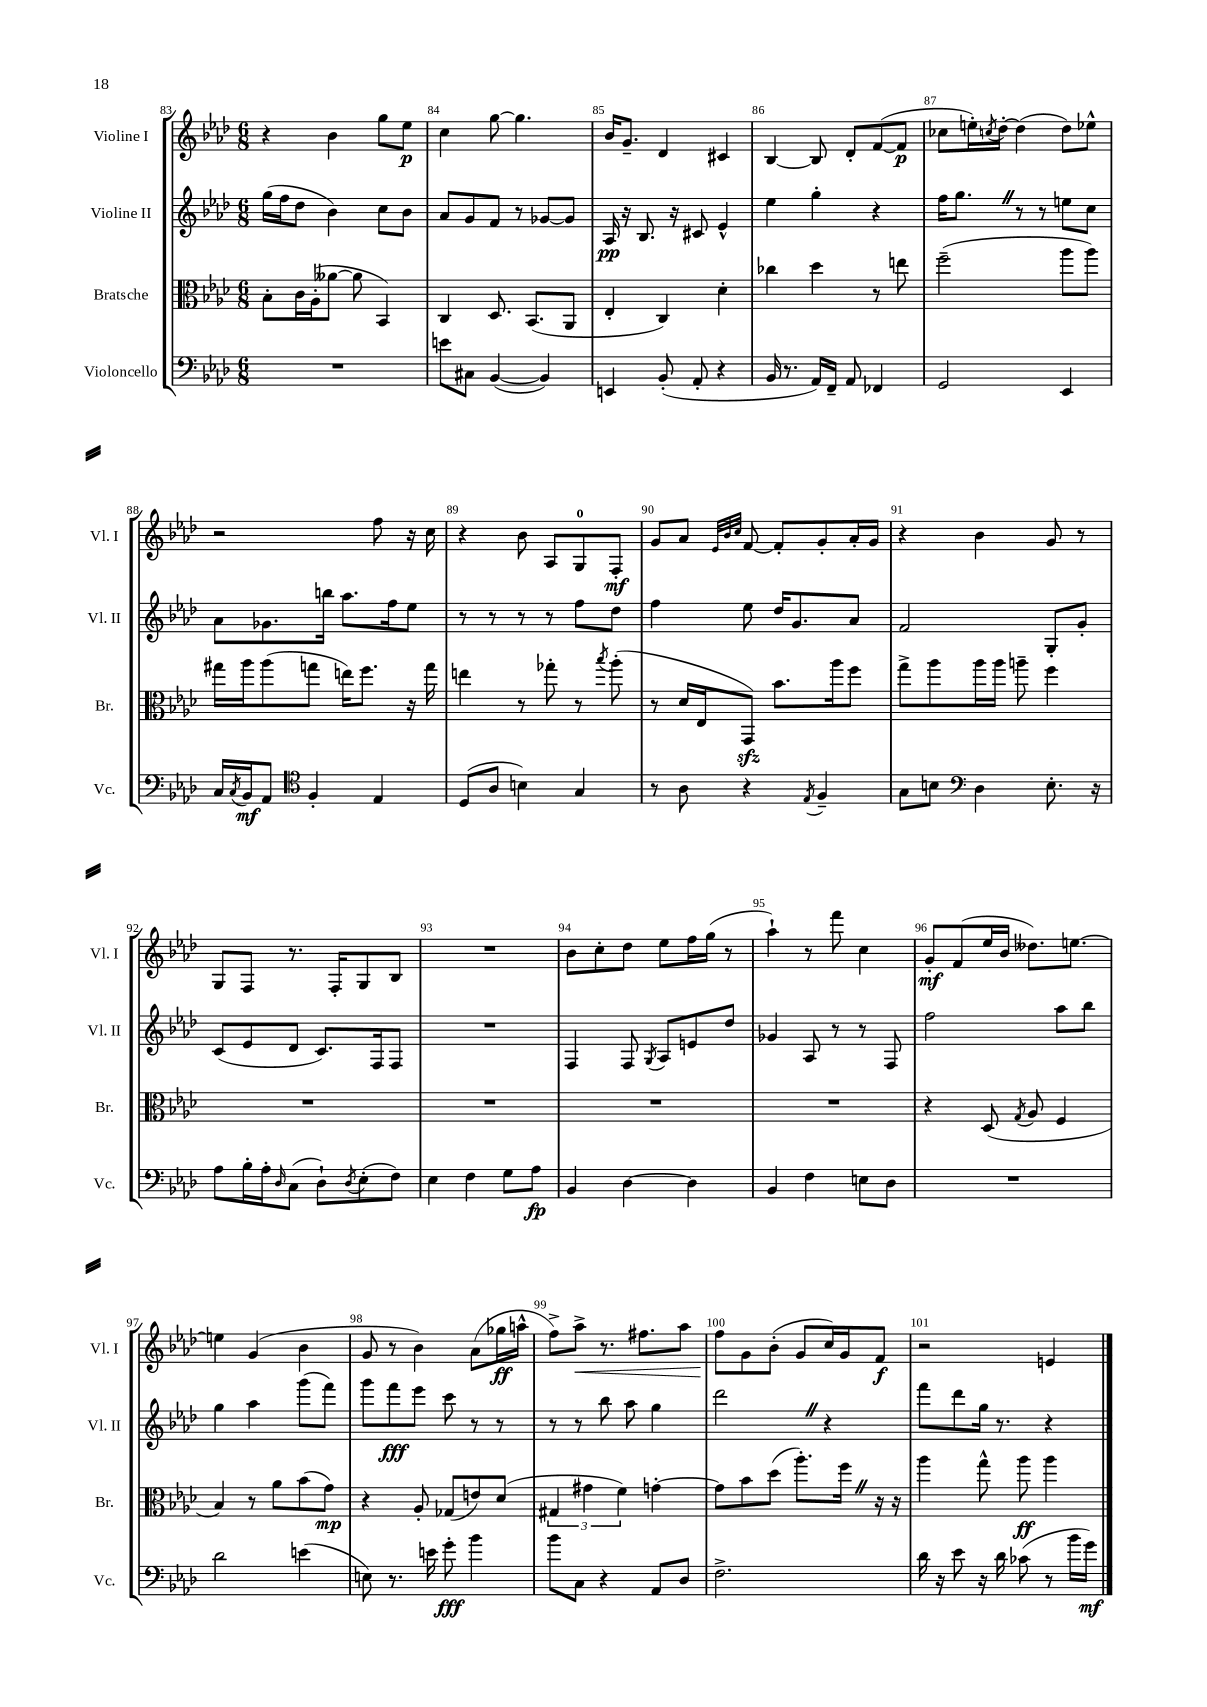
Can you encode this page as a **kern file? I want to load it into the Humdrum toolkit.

**kern	**dynam	**kern	**dynam	**kern	**dynam	**kern	**dynam
*part4	*part4	*part3	*part3	*part2	*part2	*part1	*part1
*staff4	*staff4	*staff3	*staff3	*staff2	*staff2	*staff1	*staff1
*I"Violoncello	*	*I"Bratsche	*	*I"Violine II	*	*I"Violine I	*
*I'Vc.	*	*I'Br.	*	*I'Vl. II	*	*I'Vl. I	*
*clefF4	*	*clefC3	*	*clefG2	*	*clefG2	*
*k[b-e-a-d-]	*	*k[b-e-a-d-]	*	*k[b-e-a-d-]	*	*k[b-e-a-d-]	*
*M6/8	*	*M6/8	*	*M6/8	*	*M6/8	*
=83	=83	=83	=83	=83	=83	=83	=83
2.r	.	8B-'\L	.	(16gg\LL	.	4r	.
.	.	.	.	16ff\J	.	.	.
.	.	16c\L	.	8dd-\J	.	.	.
.	.	(16A-'\J	.	.	.	.	.
.	.	[8a--X\J	.	4b-\)	.	4b-\	.
.	.	8a--\]	.	.	.	.	.
.	.	4BB-/)	.	8cc\L	.	8gg\L	.
.	.	.	.	8b-\J	.	8ee-\J	p
=84	=84	=84	=84	=84	=84	=84	=84
8en\L	.	4C/	.	8a-/L	.	4cc\	.
8C#X\J	.	.	.	8g/	.	.	.
([4BB-/	.	8.D-/	.	8f/J	.	[8gg\	.
.	.	.	.	8r	.	4.gg\]	.
.	.	(8.BB-/L	.	.	.	.	.
4BB-/])	.	.	.	[8g-X/L	.	.	.
.	.	8AA-/J	.	8g-/J]	.	.	.
=85	=85	=85	=85	=85	=85	=85	=85
4EEn/	.	4E-'/	.	16A-/	pp	16b-/KL	.
.	.	.	.	16r	.	8.g~/J	.
.	.	.	.	8.B-/	.	.	.
(8BB-'/	.	4C/)	.	.	.	4d-/	.
.	.	.	.	16r	.	.	.
8AA-'/	.	.	.	8c#X/	.	.	.
4r	.	4d-'\	.	4e-^^/	.	4c#X/	.
=86	=86	=86	=86	=86	=86	=86	=86
16BB-/	.	4cc-X\	.	4ee-\	.	[4B-/	.
8.r	.	.	.	.	.	.	.
16AA-/LL)	.	4dd-\	.	4gg'\	.	8B-/]	.
16FF~/JJ	.	.	.	.	.	.	.
8AA-/	.	.	.	.	.	8d-'/L	.
4FF-X/	.	8r	.	4r	.	([8f/	.
.	.	8een\	.	.	.	8f/J]	p
=87	=87	=87	=87	=87	=87	=87	=87
2GG/	.	(2ff~\	.	16ff\KL	.	8cc-X\L	.
.	.	.	.	8.ggZ\J	.	.	.
.	.	.	.	.	.	16een'\L)	.
.	.	.	.	.	.	8qccn/	.
.	.	.	.	.	.	[16dd-'\JJ	.
.	.	.	.	8r	.	(4dd-\]	.
.	.	.	.	8r	.	.	.
4EE-/	.	8aa-\L	.	8een\L	.	8dd-\L)	.
.	.	8aa-\J)	.	8cc\J	.	8ee-X^^\J	.
!!LO:LB:g=z
=88	=88	=88	=88	=88	=88	=88	=88
16C/LL	.	16gg#X\LL	.	8a-\L	.	2r	.
8qC/	.	.	.	.	.	.	.
16BB-/J	mf	16aa-\J	.	.	.	.	.
8AA-/J	.	(8aa-\	.	8.g-X\	.	.	.
*clefC4	*	*	*	*	*	*	*
4F'/	.	8ggn\J	.	.	.	.	.
.	.	.	.	16bbn\Jk	.	.	.
.	.	16een\KL)	.	8.aa-\L	.	.	.
.	.	8.ff\J	.	.	.	.	.
4E-/	.	.	.	.	.	8ff\	.
.	.	.	.	16ff\k	.	.	.
.	.	16r	.	8ee-\J	.	16r	.
.	.	16gg\	.	.	.	16cc\	.
=89	=89	=89	=89	=89	=89	=89	=89
(8D-/L	.	4een\	.	8r	.	4r	.
8A-/J	.	.	.	8r	.	.	.
4Bn\)	.	8r	.	8r	.	8b-\	.
.	.	8gg-X'\	.	8r	.	8A-/L	.
4G/	.	8r	.	8ff\L	.	8G/	.
.	.	8qbb-/	.	.	.	.	.
.	.	(8aa-'\	.	8dd-\J	.	8F'/J	mf
=90	=90	=90	=90	=90	=90	=90	=90
8r	.	8r	.	4ff\	.	8g/L	.
8A-\	.	16d-/LL	.	.	.	8a-/J	.
.	.	16E-/J	.	.	.	.	.
.	.	.	.	.	.	32qqe-/LLL	.
.	.	.	.	.	.	32qqb-/	.
.	.	.	.	.	.	32qqcc/JJJ	.
4r	.	8GGzz/J)	.	8ee-\	.	[8f/	.
.	.	8.b-\L	.	16dd-/KL	.	8f'/L]	.
.	.	.	.	8.g/	.	.	.
8qE-/	.	.	.	.	.	.	.
4F~/	.	.	.	.	.	8g'/	.
.	.	16aa-\k	.	.	.	.	.
.	.	8ff\J	.	8a-/J	.	16a-'/L	.
.	.	.	.	.	.	16g/JJ	.
=91	=91	=91	=91	=91	=91	=91	=91
8G\L	.	8gg^\L	.	2f/	.	4r	.
8Bn\J	.	8aa-\	.	.	.	.	.
*clefF4	*	*	*	*	*	*	*
4D-\	.	16aa-\L	.	.	.	4b-\	.
.	.	16aa-\JJ	.	.	.	.	.
.	.	8aan~\	.	.	.	.	.
8.E-'\	.	4ff\	.	8G'/L	.	8g/	.
.	.	.	.	8g'/J	.	8r	.
16r	.	.	.	.	.	.	.
!!LO:LB:g=z
=92	=92	=92	=92	=92	=92	=92	=92
8A-\L	.	2.r	.	(8c/L	.	8G/L	.
16B-'\L	.	.	.	8e-/	.	8F/J	.
16A-'\J	.	.	.	.	.	.	.
16qqD-/	.	.	.	.	.	.	.
(8C\J	.	.	.	8d-/J	.	8.r	.
8D-`\L)	.	.	.	8.c/L)	.	.	.
.	.	.	.	.	.	16F'/KL	.
8qD-/	.	.	.	.	.	.	.
(8E-'\	.	.	.	.	.	8G/	.
.	.	.	.	16F/k	.	.	.
8F\J)	.	.	.	8F/J	.	8B-/J	.
=93	=93	=93	=93	=93	=93	=93	=93
4E-\	.	2.r	.	2.r	.	2.r	.
4F\	.	.	.	.	.	.	.
8G\L	.	.	.	.	.	.	.
8A-\J	fp	.	.	.	.	.	.
=94	=94	=94	=94	=94	=94	=94	=94
4BB-/	.	2.r	.	4F/	.	8b-\L	.
.	.	.	.	.	.	8cc'\	.
[4D-\	.	.	.	8F/	.	8dd-\J	.
.	.	.	.	8qG/	.	.	.
.	.	.	.	8A-/L	.	8ee-\L	.
4D-\]	.	.	.	8en/	.	16ff\L	.
.	.	.	.	.	.	(16gg\JJ	.
.	.	.	.	8dd-/J	.	8r	.
=95	=95	=95	=95	=95	=95	=95	=95
4BB-/	.	2.r	.	4g-X/	.	4aa-`\)	.
4F\	.	.	.	8A-/	.	8r	.
.	.	.	.	8r	.	8fff\	.
8En\L	.	.	.	8r	.	4cc\	.
8D-\J	.	.	.	8F/	.	.	.
=96	=96	=96	=96	=96	=96	=96	=96
2.r	.	4r	.	2ff\	.	8g'/L	mf
.	.	.	.	.	.	(8f/	.
.	.	(8D-/	.	.	.	16ee-/L	.
.	.	.	.	.	.	16b-/JJ	.
.	.	8qG/	.	.	.	.	.
.	.	8A-/	.	.	.	8.dd--X\L)	.
.	.	4F/	.	8aa-\L	.	.	.
.	.	.	.	.	.	[8.een\J	.
.	.	.	.	8bb-\J	.	.	.
!!LO:LB:g=z
=97	=97	=97	=97	=97	=97	=97	=97
2d-\	.	4B-/)	.	4gg\	.	4een\]	.
.	.	8r	.	4aa-\	.	(4g/	.
.	.	8a-\L	.	.	.	.	.
(4en\	.	(8b-\	.	(8ggg\L	.	4b-\	.
.	.	8g\J)	mp	8fff\J)	.	.	.
=98	=98	=98	=98	=98	=98	=98	=98
8En\)	.	4r	.	8ggg\L	.	8g/	.
8.r	.	.	.	8fff\	fff	8r	.
.	.	8A-'/	.	8eee-\J	.	4b-\)	.
16en\	.	.	.	.	.	.	.
8g'\	fff	(8G-X/L	.	8ccc\	.	.	.
4b-\	.	8en/)	.	8r	.	(8a-\L	.
.	.	(8d-/J	.	8r	.	16gg-X\L	ff
.	.	.	.	.	.	16aan^^\JJ	.
=99	=99	=99	=99	=99	=99	=99	=99
8b-\L	.	6G#X/	.	8r	.	8ff^\L)	.
!	!	!	!	!	!	!	!LO:HP:b
8C\J	.	.	.	8r	.	8aa-^\J	<
.	.	6g#X\	.	.	.	.	.
4r	.	.	.	8bb-\	.	8.r	.
.	.	6f\)	.	.	.	.	.
.	.	.	.	8aa-\	.	.	.
.	.	.	.	.	.	8.ff#X\L	.
8AA-/L	.	[4gn'\	.	4gg\	.	.	.
8D-/J	.	.	.	.	.	8aa-\J	.
=100	=100	=100	=100	=100	=100	=100	=100
2.F^\	.	8g\L]	.	2ddd-Z\	.	8ff\L	.
.	.	8b-\	.	.	.	8g\	[
.	.	(8dd-\J	.	.	.	(8b-'\J	.
.	.	8.aa-'\L)	.	.	.	8g/L	.
.	.	.	.	4r	.	16cc/L)	.
.	.	16ffZ\Jk	.	.	.	16g/J	.
.	.	16r	.	.	.	8f/J	f
.	.	16r	.	.	.	.	.
=101	=101	=101	=101	=101	=101	=101	=101
16d-\	.	4aa-\	.	8fff\L	.	2r	.
16r	.	.	.	.	.	.	.
8e-\	.	.	.	8ddd-\	.	.	.
16r	.	8gg^^\	.	16gg\Jk	.	.	.
16d-\	.	.	.	8.r	.	.	.
(8c-X\	.	8aa-\	ff	.	.	.	.
8r	.	4aa-\	.	4r	.	4en/	.
16b-\LL	.	.	.	.	.	.	.
16g\JJ)	mf	.	.	.	.	.	.
==	==	==	==	==	==	==	==
*-	*-	*-	*-	*-	*-	*-	*-
